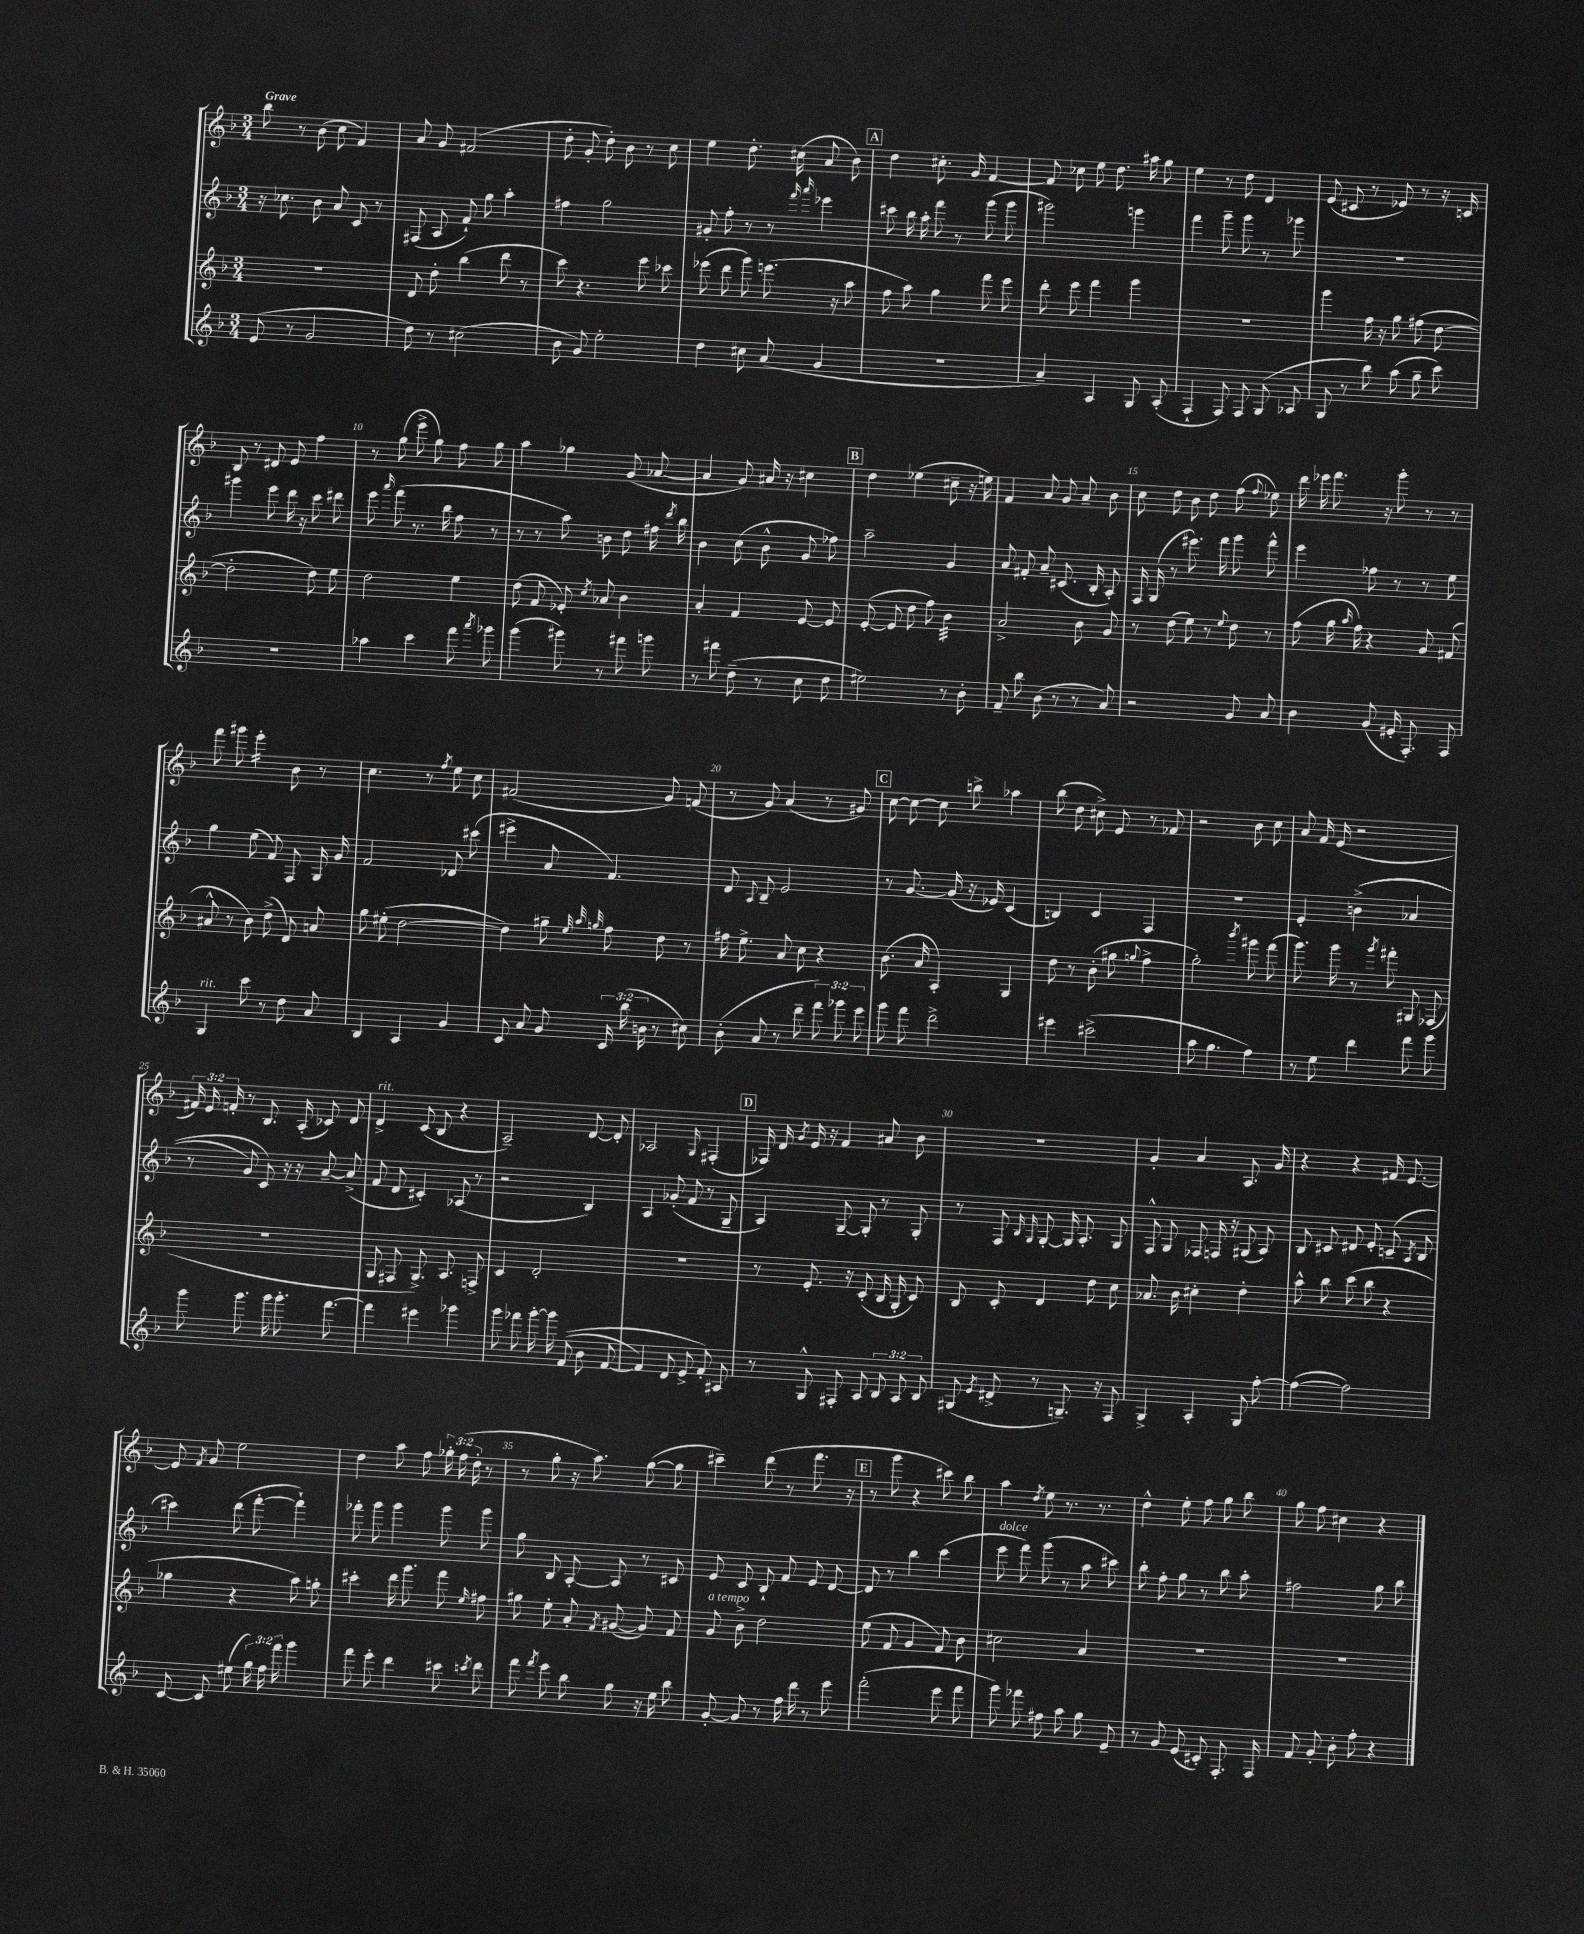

**kern	**kern	**kern	**kern
*staff4	*staff3	*staff2	*staff1
*clefG2	*clefG2	*clefG2	*clefG2
*k[b-]	*k[b-]	*k[b-]	*k[b-]
*M3/4	*M3/4	*M3/4	*M3/4
(8e/	2.r	16r	8bb-\
.	.	8.cc-\	.
8r	.	.	8r
2g/	.	8b-\	(8b-\
.	.	8a/	8cc\
.	.	8c/	4f/)
.	.	8r	.
=	=	=	=
8dd\)	8d/	(8F#/	8a/
8r	8dd'\	8A/	8g/
(2cc#\	(4bb-\	8f`/)	(2f#/
.	.	8gg\	.
.	8ddd\	4aa'\	.
.	8r	.	.
=	=	=	=
8b-\	8ccc\)	4ff#\	8dd'\
8g/)	4.r	.	8g'/
2ee'\	.	2gg\	8dd'\)
.	.	.	8b-\
.	8eee\	.	8r
.	8ccc-\	.	8cc\
=	=	=	=
4dd\	(8eee-\	8g#'/	4ee\
.	8ddd\	8ff'\	.
8cc#\	8ggg\)	8r	8.dd'\
(8a/	(8.eee\	8r	.
.	.	.	(16cc#\
.	.	16qqfff/	.
.	.	16qqaaa/	.
4g/	.	4eee-\	8a/
.	16r	.	.
.	8aa\	.	8b-\)
=	=	=	=
2.r	8ff\	8ccc#\	4dd\
.	8aa\)	16bb-\	.
.	.	16aa'\	.
.	4gg\	8fff\	8.cc#'\
.	.	8r	.
.	.	.	16g/
.	8fff\	(8ggg\	[4f/
.	8eee\	8ggg\	.
=	=	=	=
4a~/)	8ddd'\	2ggg#\)	8f/]
.	8eee\	.	8cc-\
4A/	4fff\	.	8ee\
.	.	.	8.dd\
8G/	4ggg\	4ggg\	.
.	.	.	16aa#\
(8A'/	.	.	8gg\
=	=	=	=
4F`/	2.r	4fff\	4ee\
8F/)	.	8ggg~\	8r
8F/	.	8ggg\	8dd\
(8G/	.	8r	4d/
8A-/	.	8ggg-\	.
=	=	=	=
8G/	4ggg\	2.r	(8e/
8r	.	.	8c#/
8bb-\)	16ff\	.	8r
.	16r	.	.
(8aa\	8gg\	.	8e-/)
8gg~\	(8ff#\	.	8r
8ccc\)	[8dd\	.	16r
.	.	.	16c/
=	=	=	=
2.r	2dd'\]	4ggg#\	8B-/
.	.	.	8r
.	.	8eee\	8d#/
.	.	16ddd\	8e/
.	.	16r	.
.	8dd\)	8ccc\	4ff\
.	8ee\	8ddd#\	.
=	=	=	=
4aa-\	2dd\	8eee\	8r
.	.	16qqaaa/	.
.	.	(8fff\	(8gg\
4ccc\	.	8.r	8eee^\
.	.	.	8gg\)
.	.	16bb-\	.
8fff\	4ee\	8ff\	8ff\
8qaaa/	.	.	.
8ggg-\	.	8r	8gg\
=	=	=	=
(4ggg\	(8dd\	8r	4aa\
.	8f/	8r	.
8ggg#\)	8e-'/)	8aa\)	4gg-\
.	8qcc/	.	.
8r	8a-/	8b\	.
8fff#\	4b-\	8dd\	(8g/
8ggg\	.	16ff#\	[8a-/
.	.	8qddd/	.
.	.	16bb-\	.
=	=	=	=
8r	4a'/	4b-\	4a-/]
8fff#\	.	.	.
(8dd~\	4f/	(8cc\	8g/)
8r	.	8b-^^\	16a#/
.	.	.	16r
8cc\	[8e/	8g/	4cc#\
8dd\	8e/]	8ff-\)	.
=	=	=	=
2ee#\)	([8e'/	2aa~\	4dd\
.	8e/]	.	.
.	8dd\	.	(4ee-\
.	8ff\)	.	.
8r	4b-\	4g/	8cc#~\
8b-'\	.	.	16r
.	.	.	16ee\)
=	=	=	=
8f~/	2a^/	8a/	4f/
8bb-\	.	8f#'/	.
(8b-\	.	8a~/	8a/
8r	.	(8.c#/	8g/
8r	8b-\	.	8a~/
.	.	16B-'/	.
8a/)	8g/	8A'/)	8b-\
=	=	=	=
2r	8r	16F/	8cc\
.	.	(16G/	.
.	(8dd\	8r	8dd\
.	8ee\)	8.eee#\)	8b-\
.	8r	.	8dd\
.	.	16fff\	.
.	8qqee/	.	.
8g/	8dd\	8ggg\	(8ff\
.	.	.	8qqff/
8a/	8r	8fff^^\	8ee-\)
=	=	=	=
4b-\	(8ff\	4eee\	16ddd\
.	.	.	16eee-\
.	16gg\	.	8.fff\
.	16qqaa/	.	.
.	16ff\)	.	.
(8g/	4r	8ff-\	.
.	.	.	16r
16e#'/	.	8r	8ggg'\
8.F'/)	.	.	.
.	8g/	8r	8r
8F/	(8f#/	8ee\	8r
=	=	=	=
4G/	8a#^^/	4gg\	8fff\
.	8r	.	8ggg#\
8ccc\	8b-\)	(8ee\	4eee'\
8r	(8dd^\	8f/)	.
8dd\	8d/)	8F/	8b-\
8a/	8a/	16G/	8r
.	.	16g/	.
=	=	=	=
4B-/	8gg\	2f/	4.cc\
.	(8ee#'\	.	.
4A/	[2dd\	.	.
.	.	.	8r
.	.	.	8qff/
4g/	.	8d-/	8ee\
.	.	(8ccc#\	8cc\
=	=	=	=
8c/	4dd\])	4eee#^\	(2f#/
8a/	.	.	.
8g/	8gg#~\	8a/	.
.	32qqee/	.	.
.	32qqaa/	.	.
.	32qqgg/	.	.
24c/	8ff\	4.f/)	.
(24bb-\	.	.	.
24b\	.	.	.
8r	8dd\	.	8g/)
8cc#\)	8r	.	(8f/
=	=	=	=
(8b-'\	16ff#\	8d/	8r
.	8.ee^\	.	.
.	.	8qqA/	.
8a/	.	8B-~/	8g/)
8r	8a/	2e/	(4a/
8ddd~\	8cc\	.	.
12fff\)	4r	.	8r
12ggg-\	.	.	.
.	.	.	8g#/)
12eee\	.	.	.
=	=	=	=
8ggg\	(8.b-\	8r	[8cc\
8fff\	.	[8.g/	8cc\_
.	16a/	.	.
2ddd^\	4A'/)	.	8cc\]
.	.	(16g/]	.
.	.	16r	8bb^\
.	.	16e-/)	.
.	4G/	(4c/	4aa-\
=	=	=	=
4eee#\	8dd\	4B/)	(8bb-\
.	8r	.	8dd\
(2ccc#^\	(8b-'\	4c/	8cc#^\)
.	8gg#\	.	8e/
.	8qqgg/	.	.
.	4ff^\	4F/	8r
.	.	.	8f-/
=	=	=	=
8aa\	2gg'\)	2.r	2r
4.gg\	.	.	.
.	8qbbb-/	.	.
4ff\)	8ggg#\	.	8b-\
.	(8fff\	.	8cc\
=	=	=	=
8r	8.ggg\)	4e'/	8a/
8ee\	.	.	16f/
.	16ggg\	.	(16e/
4ddd\	8r	&((4b^\	2r
.	8qggg/	.	.
.	8fff#'\	.	.
8fff\	8G#/	4a-/	.
8ggg\	(8F-/	.	.
=	=	=	=
8ggg\	2.r	8r	24f#/)
.	.	.	24e/
.	.	.	24f'/
8.ggg\	.	8g/)	8r
.	.	8c/&)	8.B-/
16ggg\	.	.	.
8.ggg'\	.	16r	.
.	.	16r	(16A'/
.	.	[8a~/	8c-/)
[8.fff\	.	.	.
.	.	(8a^/]	8d/
=	=	=	=
4fff\]	8G/	8f/	4d^/
.	8F#/	8d/	.
4eee#\	8.G^/)	4c#'/)	(8c/
.	.	.	8B-/
.	8.A/	.	.
4ggg-\	.	(8A-/	4r
.	8F^/	8r	.
=	=	=	=
8ggg\	4c/	2r	2A~/)
8fff-\	.	.	.
[16ggg'\	2d'/	.	.
16ggg\]	.	.	.
&((8f/	.	.	.
8b-\	.	4B-/)	[8d/
[8f/	.	.	8d'/]
=	=	=	=
4f/])	2.r	4A/	2A-/
8d/	.	(8g-'/	.
8e^/	.	8f/	.
.	.	.	16qqG/
8f'/&)	.	8r	(4F#'/
8A#/	.	8G~/	.
=	=	=	=
8r	8r	4A/)	16F-/)
.	.	.	16d/
.	.	.	8qg/
8G^^/	8.e'/	.	16e/
.	.	.	16r
8F#'/	.	[8G~/	4f/
.	16r	.	.
8A/	(8c'/	8G'/]	.
12B-/	16B-/	8r	8a#/
.	16G'/	.	.
12A/	.	.	.
.	8c/)	8G'/	8b-\
12B-/	.	.	.
=	=	=	=
(8G#/	8B-/	8r	2.r
8qe/	.	.	.
8d#^/	8c'/	8F/	.
.	.	16qqB-/	.
.	.	16qqG/	.
8r	4d/	[8G'/	.
8.G~/)	.	16G/]	.
.	.	8.A'/	.
.	8dd\	.	.
16r	.	.	.
8F/	8cc\	8G/	.
=	=	=	=
4G^/	8.a-/	8F^^/	4g'/
.	.	8G/	.
.	16b-\	.	.
4A'/	4cc#'\	8F-/	4a/
.	.	16F/	.
.	.	16r	.
8G/	4dd'\	(8G#/	8.A/
[8ff'\	.	8A/)	.
.	.	.	16g/
=	=	=	=
(4ff\_	8aa^^\	8B-/	4r
.	8bb-\	8c#/	.
2ff\])	(8ccc\	8d#/	4r
.	8bb-\	8e'/	.
.	4r	(8c~/	16f#/
.	.	.	[8.e/
.	.	8qA/	.
.	.	8B-/	.
=	=	=	=
[8c/	4gg-\	4ccc#\)	8e/]
.	.	.	8qf/
8c/]	.	.	8g/
(8ee#\	4r	(8ddd\	2ee\
24gg\)	.	[8fff'\	.
24ff\	.	.	.
24fff\	.	.	.
4ggg\	8aa\)	4fff`\])	.
.	8gg'\	.	.
=	=	=	=
8fff\	4ccc#'\	8fff-'\	4dd\
8eee'\	.	8ggg\	.
4ddd\	16ddd\	4ggg\	8aa\
.	8.ggg\	.	.
.	.	.	8ff\
8ccc#\	8fff\	8ggg\	24gg-'\
.	.	.	(24ff\
.	.	.	24dd'\
8qccc/	16qqee/	.	.
8ddd\	8ff#\	8ggg\	8r
=	=	=	=
8fff\	8gg#\	8gg\	8r
8qfff/	.	.	.
8eee\	8ee'\	8B-/	8gg'\
8bb-\	8a'/	[8A'/	16r
.	.	.	8.aa\)
.	8qf/	.	.
8gg\	([8g#/	8A/]	.
16r	8g#/])	8r	([8gg\
16ee\	.	.	.
8bb-\	8f/	8c#/	8gg\]
=	=	=	=
[8g'/	8g/	8e/	4ccc#~\)
8g/]	8b-^\	8c/	.
8r	2dd\	8B-`/	(8ddd\
16ff\	.	8f/	8r
16ddd\	.	.	.
8r	.	8e/	8.fff\
8eee\	.	[8d/	.
.	.	.	16r
=	=	=	=
(2fff'\	(8ee\	8d/]	8r
.	8f/	8r	8ggg\
.	4g/	4bb-\	4r
8eee\	8f/)	(4ccc\	8ccc#\)
8fff\	8b-\	.	8bb-\
=	=	=	=
8ggg\)	2cc#\	8eee\	4aa\
8fff-\	.	8fff\)	.
.	.	.	8qdd/
8ff#\	.	(8ggg\	8ee\
8aa\	.	8r	8.r
8gg\	4a/	8aa\	.
.	.	.	8.r
8e~/	.	8ccc#\)	.
=	=	=	=
8r	2.r	8bb-'\	4dd^^\
8g/	.	8ff'\	.
(8e/	.	8gg\	8ee'\
8c#'/)	.	8r	8ff\
8.F'/	.	8bb-\	8gg\
.	.	8aa'\	8bb-\
16F/	.	.	.
=	=	=	=
8f/	2.r	2ff#\	8gg\
8g'/	.	.	8ff\
8b-'\	.	.	4cc#\
8ff'\	.	.	.
4r	.	8gg\	4r
.	.	8bb-\	.
==	==	==	==
*-	*-	*-	*-
